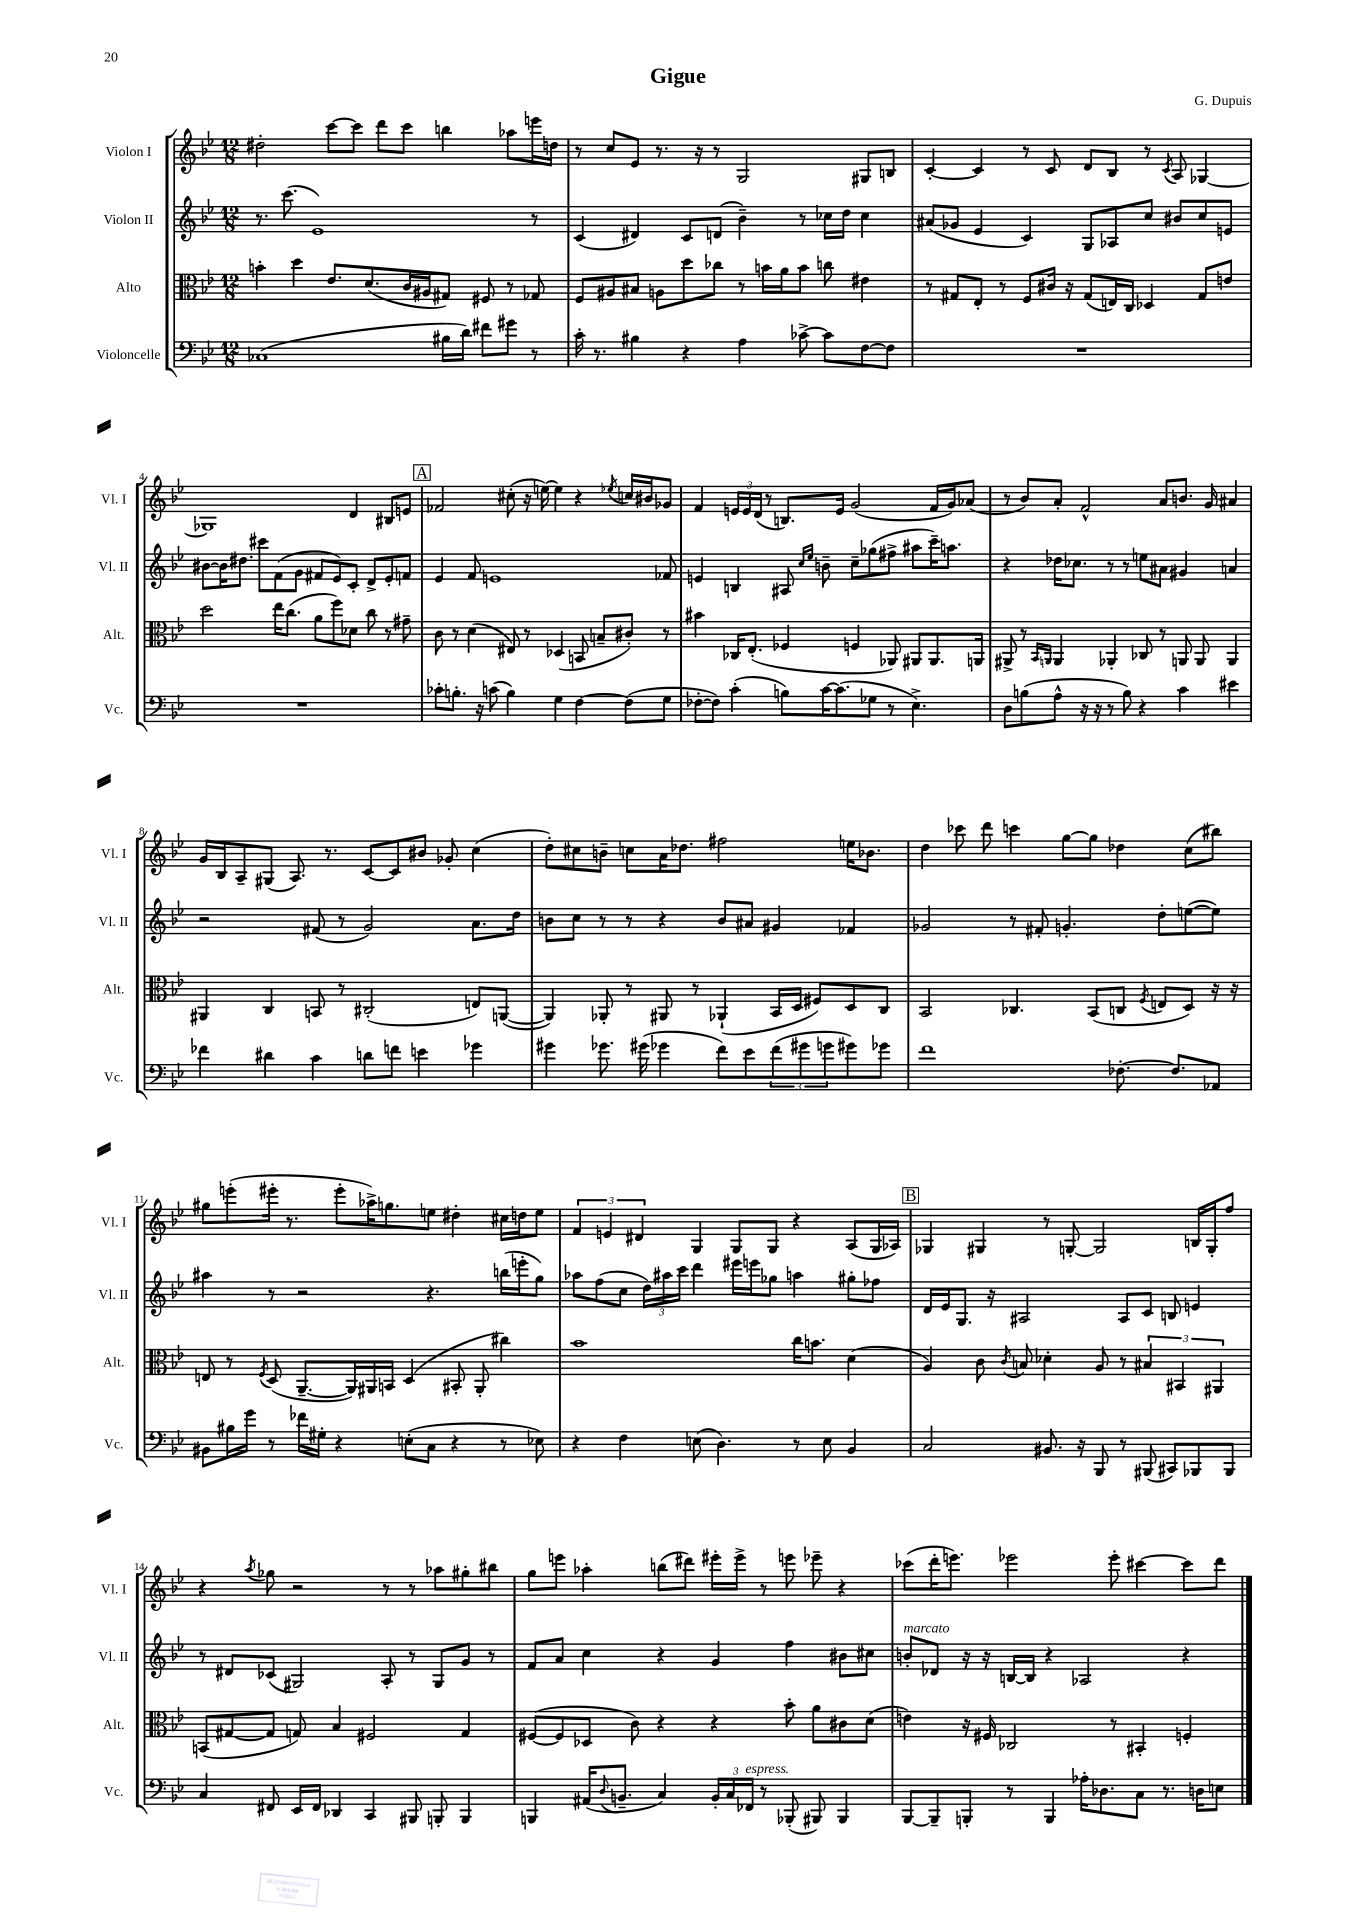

**kern	**kern	**kern	**kern
*staff4	*staff3	*staff2	*staff1
*clefF4	*clefC3	*clefG2	*clefG2
*k[b-e-]	*k[b-e-]	*k[b-e-]	*k[b-e-]
*M12/8	*M12/8	*M12/8	*M12/8
(1C-	4b'	8.r	2dd#'
.	.	(8.ccc	.
.	4dd	.	.
.	.	1e-)	.
.	8.e-	.	[8ccc
.	.	.	8ccc]
.	(8.d	.	.
.	.	.	8ddd
.	16c	.	8ccc
.	16A#	.	.
16B#	8G#)	.	4bb
16d)	.	.	.
8f#	8F#	.	.
8g#	8r	.	8aa-
8r	8G-	8r	16eee
.	.	.	16dd
=	=	=	=
16c'	8F	(4c	8r
8.r	.	.	.
.	8A#	.	8cc
4B#	8B#	4d#)	8e-
.	8A	.	8.r
4r	8dd	8c	.
.	.	.	16r
.	8cc-	(8d	8r
4A	8r	4b-~)	2G
.	16b	.	.
.	16a	.	.
[8c-^	8b	8r	.
8c-]	8cc	16cc-	.
.	.	16dd	.
[8F	4e#	4cc-	8G#
8F]	.	.	8B
=	=	=	=
1.r	8r	(8a#	[4c'
.	8G#	8g-	.
.	8E-'	4e-	4c]
.	8r	.	.
.	8F	4c)	8r
.	16c#	.	8c
.	16r	.	.
.	(8G#	8G	8d
.	16E)	8A-	8B-
.	16C	.	.
.	4D-	8cc	8r
.	.	.	8qc
.	.	8b#	8A
.	8G#	8cc	[4G-
.	8e	8e	.
=	=	=	=
1.r	2dd	[8b#	1G-]
.	.	16b#]	.
.	.	8.dd#	.
.	.	8ccc#	.
.	16ee-	(8f	.
.	(8.cc	.	.
.	.	8g	.
.	8a	8f#	.
.	8ff)	8e-)	.
.	8d-	8c'	4d
.	8cc	8d^	.
.	8r	8e-'	8B#
.	8g#~	8f	8e
=	=	=	=
8c-'	8c	4e-	2f-
8.B'	8r	.	.
.	(4d	8f	.
16r	.	.	.
(8c	.	1e	.
4B)	8E#)	.	(8cc#'
.	8r	.	16r
.	.	.	[16ee)
4G	(4D-	.	4ee]
[4F	8BB	.	4r
.	8B~	.	.
.	.	.	8qee-
(8F]	8c#')	.	16cc
.	.	.	16b#
8G	8r	8f-	8g-
=	=	=	=
[8F-'	4b#	4e	4f
8F-])	.	.	.
(4c'	16C-	4B	24e
.	.	.	24e
.	(8.E-'	.	.
.	.	.	(24d
.	.	.	8r
8B)	4F-	8A#	8.B)
.	.	16qqcc	.
.	.	16qqee-	.
[16c	.	8b~	.
(8.c]	.	.	16e
.	4F	8cc~	(2g
8G-	.	(8gg-	.
8r	8AA-)	8ff#^	.
4.E-^)	8AA#	8aa#	.
.	8.AA#	16ccc~)	16f
.	.	8.aa	16g)
.	.	.	(8a-
.	16AA	.	.
=	=	=	=
8D	8AA#^	4r	8r
(8B	8r	.	8b-)
.	16qqBB-	.	.
.	16qqAA	.	.
8A^^	4AA	16dd-	8a'
.	.	8.cc-	.
16r	.	.	2f^^
16r	.	.	.
8r	4AA-'	8r	.
8B)	.	8r	.
4r	8C-	8ee	.
.	8r	8a#	8a
4c	8AA	4g#	8.b
.	8AA	.	.
.	.	.	16g
4e#	4AA	4a	4a#
=	=	=	=
4f-	4AA#	2r	16g
.	.	.	16B-
.	.	.	8A~
4d#	4C	.	(8G#
.	.	.	8.A)
4c	8BB	(8f#	.
.	.	.	8.r
.	8r	8r	.
8d	(2C#'	2g)	[8c
8f	.	.	8c]
4e	.	.	8b#
.	.	.	8g-'
4g-	8E)	8.a	(4cc
.	([8AA	.	.
.	.	16dd	.
=	=	=	=
4g#	4AA])	8b	8dd')
.	.	8cc	8cc#
8.g-	8AA-'	8r	8b~
.	8r	8r	8cc
(16g#	.	.	.
4g-	8AA#	4r	16a
.	.	.	8.dd-
.	8r	.	.
8f)	(4AA-`	8b	2ff#
8e-	.	8a#	.
(12f	16BB-	4g#	.
.	16D	.	.
12g#	.	.	.
.	8F#)	.	.
12g	.	.	.
8g#)	8D	4f-	16ee
.	.	.	8.b-
8g-	8C	.	.
=	=	=	=
1f	2BB-	2g-	4dd
.	.	.	8ccc-
.	.	.	8ddd
.	4.C-	8r	4ccc
.	.	8f#'	.
.	.	4.g'	[8gg
.	(8BB-	.	8gg]
[8.F-'	8C	.	4dd-
.	8qF	.	.
.	8E	8dd'	.
8.F-]	.	.	.
.	8D)	([8ee	(8cc
8AA-	16r	8ee])	8bb#)
.	16r	.	.
=	=	=	=
8BB#	8E	4aa#	8gg#
16B#	8r	.	(8eee'
16g	.	.	.
.	8qF	.	.
8r	(8D	8r	16eee#'
.	.	.	8.r
16f-	[8.AA~	2r	.
16G#'	.	.	.
4r	.	.	8eee#'
.	16AA])	.	.
.	16AA#	.	16aa-^)
.	16BB	.	8.gg
(8E'	(4D	.	.
8C	.	4.r	8ee
4r	8BB#'	.	4dd#'
.	8AA#'	.	.
8r	4cc#)	(16bb	16cc#
.	.	16eee'	16dd
8E-)	.	8gg)	8ee
=	=	=	=
4r	1b-	8aa-	6f
.	.	(8ff	.
.	.	.	6e
4F	.	8cc	.
.	.	.	6d#
.	.	24dd)	.
.	.	24aa#	.
.	.	24ccc	.
(8E	.	4ddd	4G
4.D)	.	.	.
.	.	16eee#	8G
.	.	16eee	.
.	.	8gg-	8G
8r	16cc	4aa	4r
.	8.b	.	.
8E	.	.	.
4BB-	(4d	8gg#'	(8A
.	.	8ff-	16G
.	.	.	16A-)
=	=	=	=
2C	4A)	16d	4G-
.	.	16e-	.
.	.	8.G	.
.	8c	.	4G#
.	.	16r	.
.	8qc	.	.
.	8B	2A#	.
8.BB#	4d-'	.	8r
.	.	.	[8G'
16r	.	.	.
8BBB-	8A	.	2G]
8r	8r	8A#	.
(8BBB#	6B#	8c	.
8CC#)	.	8B	.
.	6BB#	.	.
8BBB-	.	4e	16B
.	.	.	16G'
.	6AA#	.	.
8BBB-	.	.	8ff
=	=	=	=
4C	(8BB	8r	4r
.	[8G#	8d#	.
.	.	.	8qaa
8FF#	8G#]	(8c-	8gg-
16EE-	8G)	2G#)	2r
16FF#	.	.	.
4DD-	4B-	.	.
4CC	2F#	.	.
.	.	8A'	8r
8BBB#	.	8r	8r
8BBB'	.	8G#	8aa-
4BBB	4G	8g	8gg#'
.	.	8r	8bb#
=	=	=	=
4BBB	([8F#	8f	8gg
.	8F#]	8a	8eee
(16AA#	8D-	4cc	4aa-'
8qqD	.	.	.
8.BB~	.	.	.
.	8c)	.	.
4C)	4r	4r	(8bb
.	.	.	8ddd#)
24BB'	4r	4g	16eee#'
24C	.	.	.
.	.	.	16eee#^
24FF-	.	.	.
8r	.	.	8r
(8BBB-'	8b-'	4ff	8eee
8BBB#)	8a	.	8eee-~
4BBB#	8c#	8b#	4r
.	(8d	8cc#	.
=	=	=	=
[8BBB-	4e)	8b'	(8ccc-
8BBB-~]	.	8d-	16ddd'
.	.	.	8.eee)
8BBB'	16r	16r	.
.	16F#	16r	.
8r	2C-	[16B	2eee-
.	.	16B]	.
4BBB	.	4r	.
16A-'	.	2A-	.
8.D-	.	.	.
.	8r	.	8eee-'
8C	4BB#'	.	[4ccc#
8.r	.	.	.
.	4F'	4r	8ccc#]
16D	.	.	.
8E	.	.	8ddd
==	==	==	==
*-	*-	*-	*-
